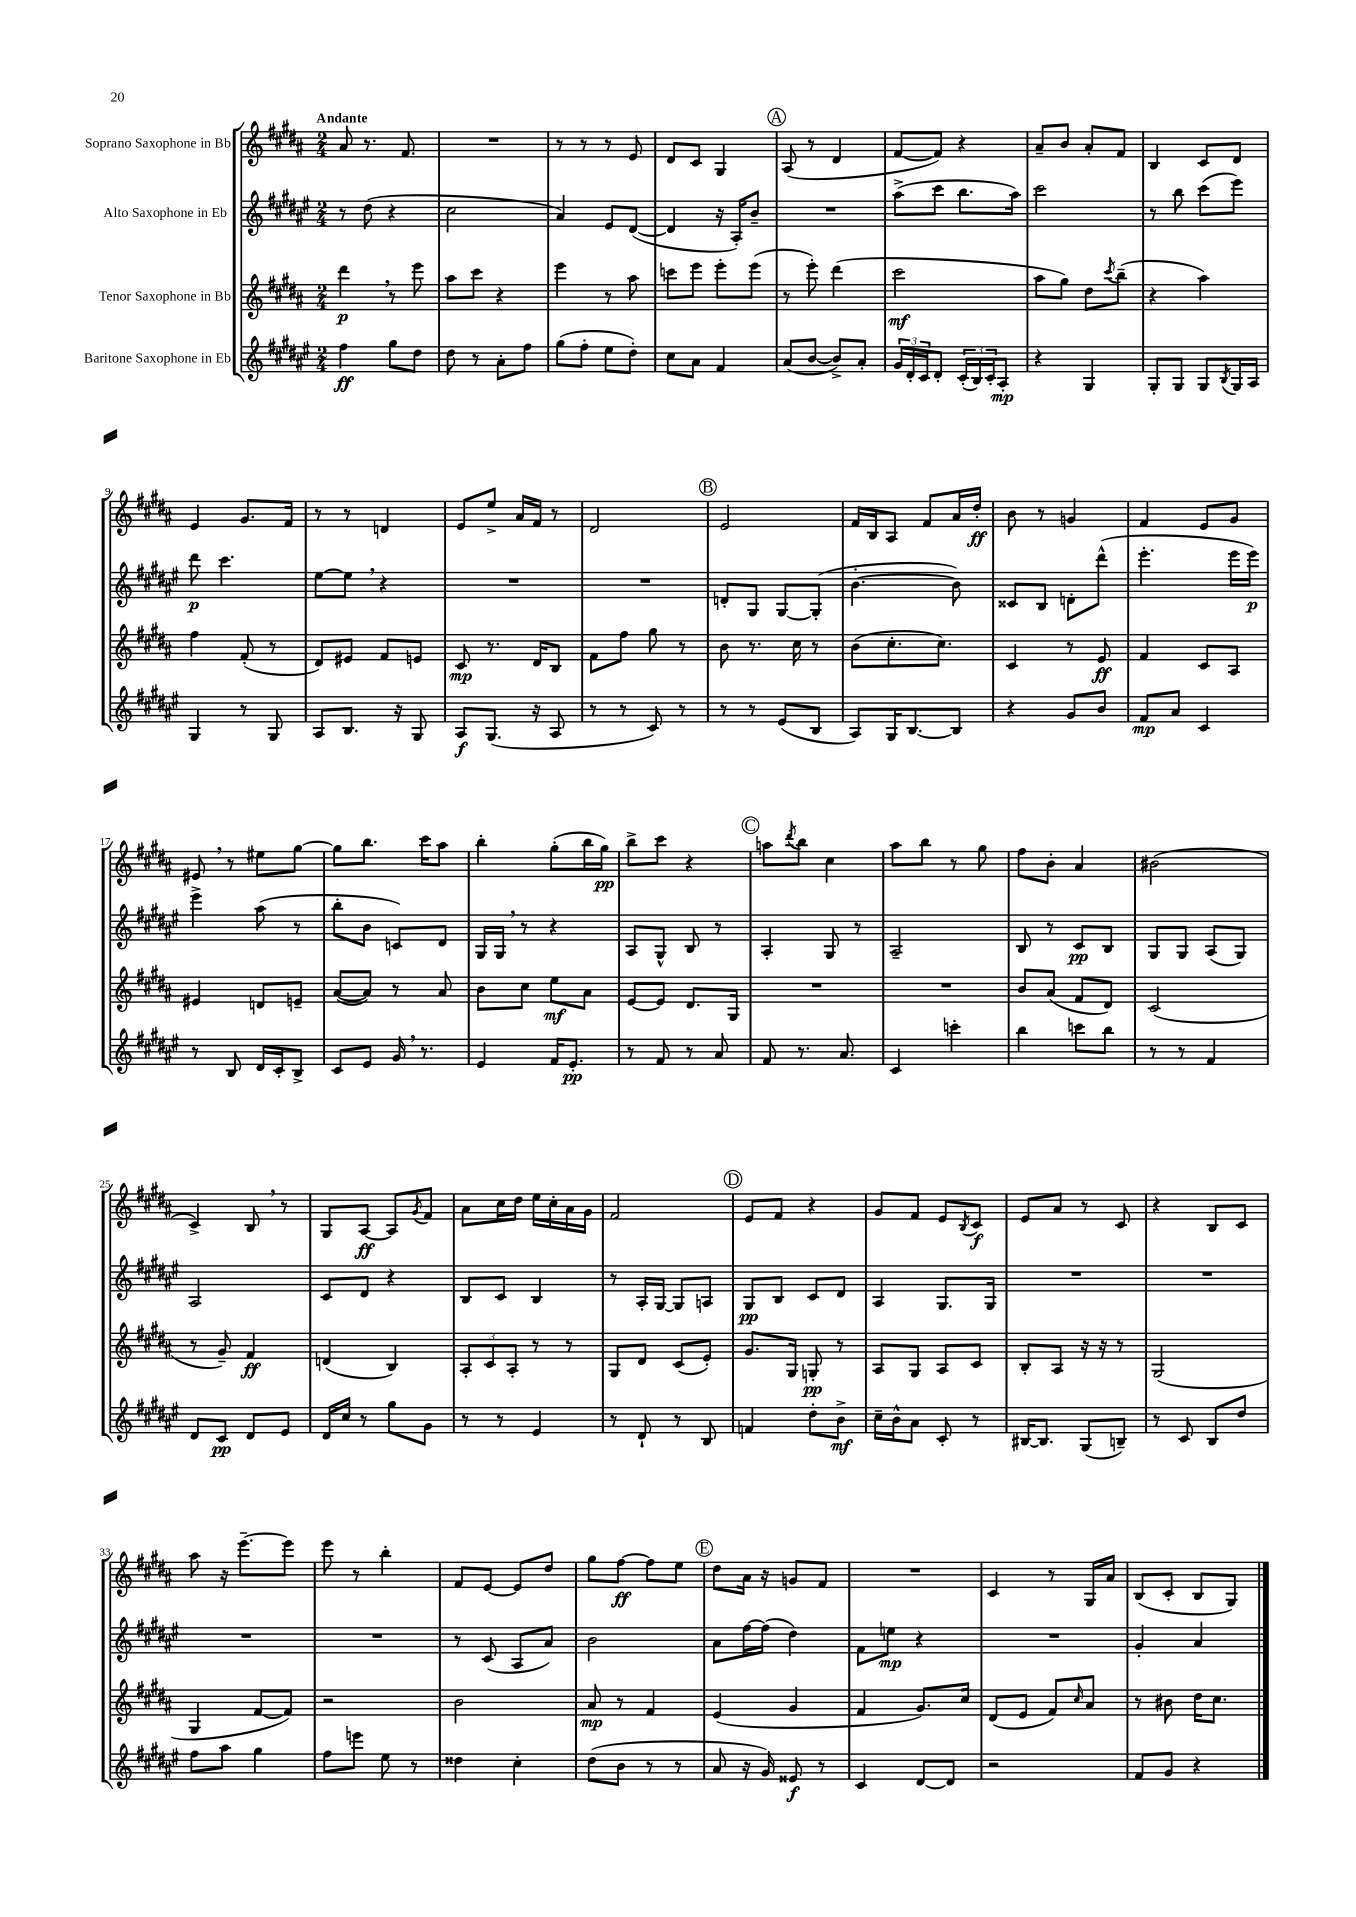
<<
\new StaffGroup <<
\new Staff = "s0" \with { instrumentName = "Soprano Saxophone in Bb" } {
    \clef treble \key b \major \numericTimeSignature \time 2/4 \tempo "Andante"
    ais'8 r8. fis'8. |
    R2 |
    r8 r8 r8 e'8 |
    dis'8 cis'8 gis4 |
    \mark \markup { \circle "A" } ais8( r8 dis'4 |
    fis'8~ fis'8) r4 |
    ais'8-- b'8 ais'8-. fis'8 |
    b4 cis'8 dis'8 |
    e'4 gis'8. fis'16 |
    r8 r8 d'4 |
    e'8 e''8-> ais'16 fis'16 r8 |
    dis'2 |
    \mark \markup { \circle "B" } e'2 |
    fis'16 b16 ais8 fis'8 ais'16 dis''16-.\ff |
    b'8 r8 g'4 |
    fis'4 e'8 gis'8 |
    eis'8 \breathe r8 eis''8 gis''8~ |
    gis''8 b''8. cis'''16 ais''8 |
    b''4-. gis''8-.( b''16 gis''16\pp) |
    b''8-> cis'''8 r4 |
    \mark \markup { \circle "C" } a''8 \acciaccatura { dis'''8 } b''8 cis''4 |
    ais''8 b''8 r8 gis''8 |
    fis''8 b'8-. ais'4 |
    bis'2( |
    cis'4->) b8 \breathe r8 |
    gis8 ais8~\ff ais8 \acciaccatura { gis'8 } fis'8 |
    ais'8 cis''16 dis''16 e''16 cis''16-. ais'16 gis'16 |
    fis'2 |
    \mark \markup { \circle "D" } e'8 fis'8 r4 |
    gis'8 fis'8 e'8 \acciaccatura { b8 } cis'8\f |
    e'8 ais'8 r8 cis'8 |
    r4 b8 cis'8 |
    ais''8 r16 e'''8.~-- e'''8 |
    e'''8 r8 b''4-. |
    fis'8 e'8~ e'8 dis''8 |
    gis''8 fis''8~\ff fis''8 e''8 |
    \mark \markup { \circle "E" } dis''8 ais'16 r16 g'8 fis'8 |
    R2 |
    cis'4 r8 gis16 ais'16 |
    b8( cis'8-. b8 gis8) \bar "|." |
}
\new Staff = "s1" \with { instrumentName = "Alto Saxophone in Eb" } {
    \clef treble \key fis \major \numericTimeSignature \time 2/4
    r8 dis''8( r4 |
    cis''2 |
    ais'4) eis'8 dis'8~( |
    dis'4 r16 ais16-.) b'8-- |
    \mark \markup { \circle "A" } R2 |
    ais''8->( cis'''8 b''8. ais''16) |
    cis'''2 |
    r8 b''8 cis'''8( eis'''8) |
    dis'''8\p cis'''4. |
    eis''8~ eis''8 \breathe r4 |
    R2 |
    R2 |
    \mark \markup { \circle "B" } d'8-. gis8 gis8~ gis8-.( |
    b'4.~-. b'8) |
    cisis'8 b8 d'8-. dis'''8-^( |
    eis'''4.-. eis'''16 eis'''16\p) |
    eis'''4-> ais''8( r8 |
    b''8-. b'8 c'8) dis'8 |
    gis16 gis16 \breathe r8 r4 |
    ais8 gis8-^ b8 r8 |
    \mark \markup { \circle "C" } ais4-. gis8 r8 |
    ais2-- |
    b8 r8 cis'8\pp b8 |
    gis8 gis8 ais8( gis8) |
    ais2 |
    cis'8 dis'8 r4 |
    b8 cis'8 b4 |
    r8 ais16-. gis16~ gis8 a8 |
    \mark \markup { \circle "D" } gis8\pp b8 cis'8 dis'8 |
    ais4 gis8. gis16 |
    R2 |
    R2 |
    R2 |
    R2 |
    r8 cis'8( ais8 ais'8) |
    b'2 |
    \mark \markup { \circle "E" } ais'8 fis''16~ fis''16( dis''4) |
    fis'8 e''8\mp r4 |
    R2 |
    gis'4-. ais'4 \bar "|." |
}
\new Staff = "s2" \with { instrumentName = "Tenor Saxophone in Bb" } {
    \clef treble \key b \major \numericTimeSignature \time 2/4
    dis'''4\p \breathe r8 e'''8 |
    ais''8 cis'''8 r4 |
    e'''4 r8 ais''8 |
    c'''8 e'''8 e'''8-. e'''8( |
    \mark \markup { \circle "A" } r8 e'''8-.) dis'''4( |
    cis'''2\mf |
    ais''8 gis''8) dis''8 \acciaccatura { cis'''8 } b''8--( |
    r4 ais''4) |
    fis''4 fis'8-.( r8 |
    dis'8) eis'8 fis'8 e'8 |
    cis'8\mp r8. dis'16 b8 |
    fis'8 fis''8 gis''8 r8 |
    \mark \markup { \circle "B" } b'8 r8. cis''16 r8 |
    b'8( cis''8.-. cis''8.) |
    cis'4 r8 e'8\ff |
    fis'4 cis'8 ais8 |
    eis'4 d'8 e'8-- |
    ais'8~( ais'8) r8 ais'8 |
    b'8 cis''8 e''8\mf ais'8 |
    e'8~ e'8 dis'8. gis16 |
    \mark \markup { \circle "C" } R2 |
    R2 |
    b'8 ais'8( fis'8 dis'8) |
    cis'2( |
    r8 gis'8--) fis'4\ff |
    d'4( b4) |
    \tuplet 3/2 { ais8-. cis'8 ais8-. } r8 r8 |
    gis8 dis'8 cis'8( e'8-.) |
    \mark \markup { \circle "D" } gis'8. gis16 g8-.\pp r8 |
    ais8 gis8 ais8 cis'8 |
    b8-. ais8 r16 r16 r8 |
    gis2( |
    gis4 fis'8~ fis'8) |
    r2 |
    b'2 |
    ais'8\mp r8 fis'4 |
    \mark \markup { \circle "E" } e'4( gis'4 |
    fis'4 gis'8.) cis''16 |
    dis'8( e'8 fis'8) \grace { cis''16 } ais'8 |
    r8 bis'8 dis''16 cis''8. \bar "|." |
}
\new Staff = "s3" \with { instrumentName = "Baritone Saxophone in Eb" } {
    \clef treble \key fis \major \numericTimeSignature \time 2/4
    fis''4\ff gis''8 dis''8 |
    dis''8 r8 ais'8-. fis''8 |
    gis''8( fis''8-. eis''8 dis''8-.) |
    cis''8 ais'8 fis'4 |
    \mark \markup { \circle "A" } ais'8( b'8~ b'8->) ais'8-. |
    \tuplet 3/2 { gis'16 dis'16-. cis'16 } dis'8-. \tuplet 3/2 { cis'16-.( b16) cis'16-. } ais8-.\mp |
    r4 gis4 |
    gis8-. gis8 gis8 \acciaccatura { b8 } gis16 ais16 |
    gis4 r8 gis8 |
    ais8 b8. r16 gis8 |
    ais8\f gis8.( r16 ais8 |
    r8 r8 cis'8) r8 |
    \mark \markup { \circle "B" } r8 r8 eis'8( b8 |
    ais8) gis16 b8.~ b8 |
    r4 gis'8 b'8 |
    fis'8\mp ais'8 cis'4 |
    r8 b8 dis'16 cis'16-. b8-> |
    cis'8 eis'8 gis'16 \breathe r8. |
    eis'4 fis'16 eis'8.-.\pp |
    r8 fis'8 r8 ais'8 |
    \mark \markup { \circle "C" } fis'8 r8. ais'8. |
    cis'4 c'''4-. |
    b''4 c'''8 b''8 |
    r8 r8 fis'4 |
    dis'8 cis'8\pp dis'8 eis'8 |
    dis'16 cis''16 r8 gis''8 gis'8 |
    r8 r8 eis'4 |
    r8 dis'8-! r8 b8 |
    \mark \markup { \circle "D" } f'4 dis''8-. b'8->\mf |
    cis''16-- b'16-^ ais'8 cis'8-. r8 |
    bis16~ bis8. gis8( b8--) |
    r8 cis'8 b8 dis''8 |
    fis''8 ais''8 gis''4 |
    fis''8 e'''8 eis''8 r8 |
    disis''4 cis''4-. |
    dis''8( b'8 r8 r8 |
    \mark \markup { \circle "E" } ais'8 r16 gis'16) eisis'8\f r8 |
    cis'4 dis'8~ dis'8 |
    r2 |
    fis'8 gis'8 r4 \bar "|." |
}
>>
>>
